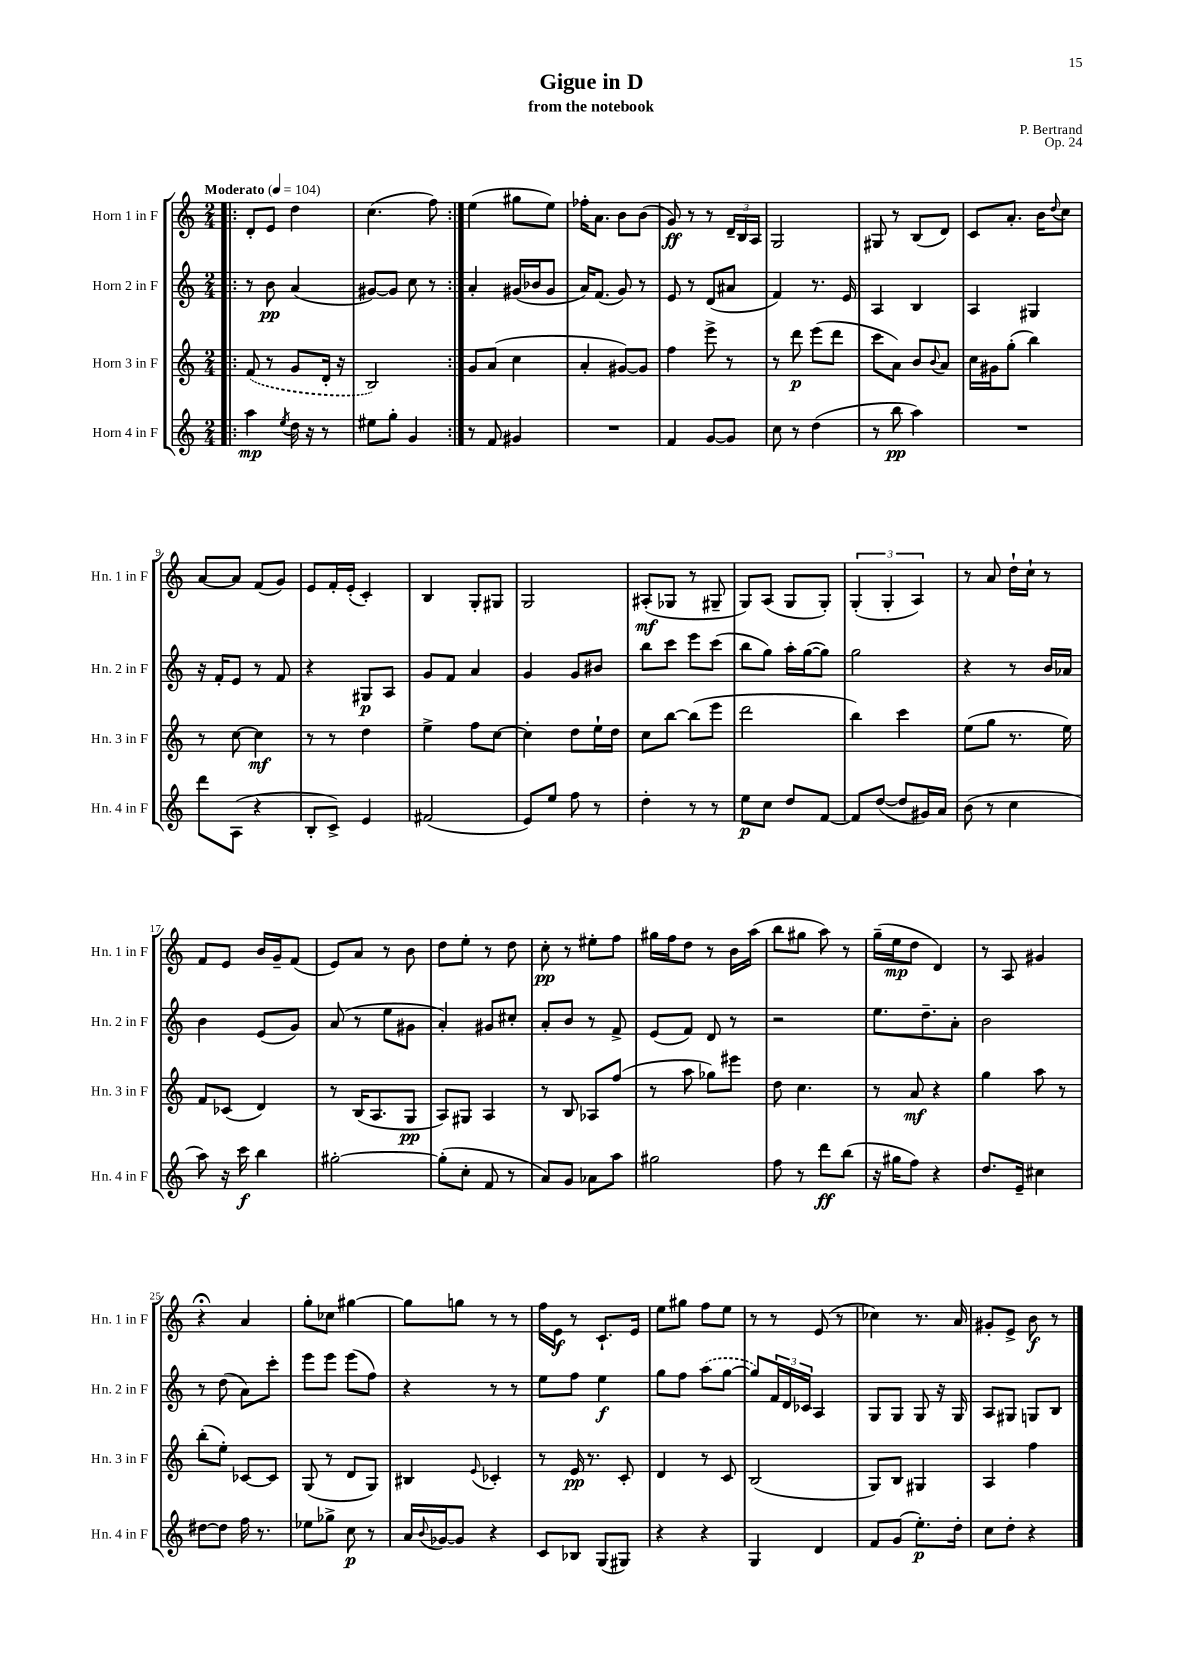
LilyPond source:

\header { title = "Gigue in D" composer = "P. Bertrand" subtitle = "from the notebook" opus = "Op. 24" }
<<
\new StaffGroup <<
\new Staff = "s0" \with { instrumentName = "Horn 1 in F" shortInstrumentName = "Hn. 1 in F" } {
    \clef treble \key c \major \numericTimeSignature \time 2/4 \tempo "Moderato" 4 = 104
    \repeat volta 2 { \bar ".|:" d'8-. e'8 d''4 |
    c''4.( f''8) | }
    e''4( gis''8 e''8) |
    fes''16-. a'8. b'8 b'8( |
    g'8\ff) r8 r8 \tuplet 3/2 { d'16-- b16 a16 } |
    g2 |
    gis8 r8 b8( d'8) |
    c'8 a'8.-. b'16 \appoggiatura { d''8 } c''8 |
    a'8~ a'8 f'8( g'8) |
    e'8 f'16-. e'16-.( c'4-.) |
    b4 g8-. gis8 |
    g2 |
    ais8-.\mf( ges8 r8 gis8-- |
    g8) a8( g8 g8-.) |
    \tuplet 3/2 { g4-.( g4-. a4) } |
    r8 a'8 d''16-! c''16-! r8 |
    f'8 e'8 b'16 g'16-- f'8( |
    e'8) a'8 r8 b'8 |
    d''8 e''8-. r8 d''8 |
    c''8-.\pp r8 eis''8-. f''8 |
    gis''16 f''16 d''8 r8 b'16 a''16( |
    b''8 gis''8 a''8) r8 |
    g''16--( e''16\mp d''8 d'4) |
    r8 a8 gis'4 |
    r4\fermata a'4 |
    g''8-. ces''8 gis''4~ |
    gis''8 g''8 r8 r8 |
    f''16 e'16\f r8 c'8.-! e'16 |
    e''8 gis''8 f''8 e''8 |
    r8 r8 e'8( r8 |
    ces''4) r8. a'16 |
    gis'8-. e'8-> b'8\f r8 \bar "|." |
}
\new Staff = "s1" \with { instrumentName = "Horn 2 in F" shortInstrumentName = "Hn. 2 in F" } {
    \clef treble \key c \major \numericTimeSignature \time 2/4
    \repeat volta 2 { \bar ".|:" r8 b'8\pp a'4( |
    gis'8~) gis'8 c''8 r8 | }
    a'4-. gis'16( bes'16 gis'8 |
    a'16) f'8.( g'8) r8 |
    e'8 r8 d'8( ais'8 |
    f'4) r8. e'16 |
    a4 b4 |
    a4 gis4 |
    r16 f'16-. e'8 r8 f'8 |
    r4 gis8\p a8 |
    g'8 f'8 a'4 |
    g'4 g'8 bis'8 |
    b''8 c'''8 e'''8 c'''8( |
    b''8 g''8) a''16-. g''16~( g''8) |
    g''2 |
    r4 r8 b'16 aes'16 |
    b'4 e'8( g'8) |
    a'8( r8 e''8 gis'8 |
    a'4-.) gis'8 cis''8-. |
    a'8-. b'8 r8 f'8-> |
    e'8( f'8) d'8 r8 |
    r2 |
    e''8. d''8.-- a'8-. |
    b'2 |
    r8 d''8( a'8) c'''8-. |
    e'''8 e'''8 e'''8( f''8) |
    r4 r8 r8 |
    e''8 f''8 e''4\f |
    g''8 f''8 \once \slurDashed a''8( g''8~ |
    g''8) \tuplet 3/2 { f'16 d'16 ces'16 } a4 |
    g8 g8 g8 r16 g16 |
    a8 gis8 g8 b8 \bar "|." |
}
\new Staff = "s2" \with { instrumentName = "Horn 3 in F" shortInstrumentName = "Hn. 3 in F" } {
    \clef treble \key c \major \numericTimeSignature \time 2/4
    \repeat volta 2 { \bar ".|:" \once \slurDashed f'8( r8 g'8 d'16-. r16 |
    b2) | }
    g'8 a'8( c''4 |
    a'4-. gis'8~) gis'8 |
    f''4 e'''8-> r8 |
    r8 d'''8\p e'''8( d'''8 |
    c'''8 a'8) b'8 \appoggiatura { b'8 } a'8 |
    c''16 gis'16 g''8-.( b''4) |
    r8 c''8~ c''4\mf |
    r8 r8 d''4 |
    e''4-> f''8 c''8~ |
    c''4-. d''8 e''16-! d''16 |
    c''8 b''8~ b''8( e'''8 |
    d'''2 |
    b''4) c'''4 |
    e''8( g''8 r8. e''16) |
    f'8 ces'8( d'4) |
    r8 b16( a8. g8\pp |
    a8) gis8 a4 |
    r8 b8 aes8 f''8( |
    r8 a''8 ges''8) eis'''8 |
    d''8 c''4. |
    r8 a'8\mf r4 |
    g''4 a''8 r8 |
    b''8-.( e''8-.) ces'8~ ces'8 |
    g8( r8 d'8 g8) |
    bis4 \appoggiatura { e'8 } ces'4-. |
    r8 e'16\pp r8. c'8-. |
    d'4 r8 c'8 |
    b2( |
    g8) b8 gis4 |
    a4 f''4 \bar "|." |
}
\new Staff = "s3" \with { instrumentName = "Horn 4 in F" shortInstrumentName = "Hn. 4 in F" } {
    \clef treble \key c \major \numericTimeSignature \time 2/4
    \repeat volta 2 { \bar ".|:" a''4\mp \acciaccatura { e''8 } d''16 r16 r8 |
    eis''8 g''8-. g'4 | }
    r8 f'8 gis'4 |
    R2 |
    f'4 g'8~ g'8 |
    c''8 r8 d''4( |
    r8 b''8\pp a''4) |
    R2 |
    d'''8 a8( r4 |
    b8-. c'8->) e'4 |
    fis'2( |
    e'8) e''8 f''8 r8 |
    d''4-. r8 r8 |
    e''8\p c''8 d''8 f'8~ |
    f'8 d''8~( d''8 gis'16) a'16 |
    b'8( r8 c''4 |
    a''8) r16 c'''16\f b''4 |
    gis''2~-. |
    gis''8-.( c''8-. f'8 r8 |
    a'8) g'8 aes'8 a''8 |
    gis''2 |
    f''8 r8 d'''8\ff b''8( |
    r16 gis''16 f''8) r4 |
    d''8. e'16-- cis''4 |
    dis''8~ dis''8 f''16 r8. |
    ees''8 ges''8-> c''8\p r8 |
    a'16 \appoggiatura { b'8 } ges'16~ ges'8 r4 |
    c'8 bes8 g8( gis8) |
    r4 r4 |
    g4 d'4 |
    f'8 g'8( e''8.-.\p) d''16-. |
    c''8 d''8-. r4 \bar "|." |
}
>>
>>
